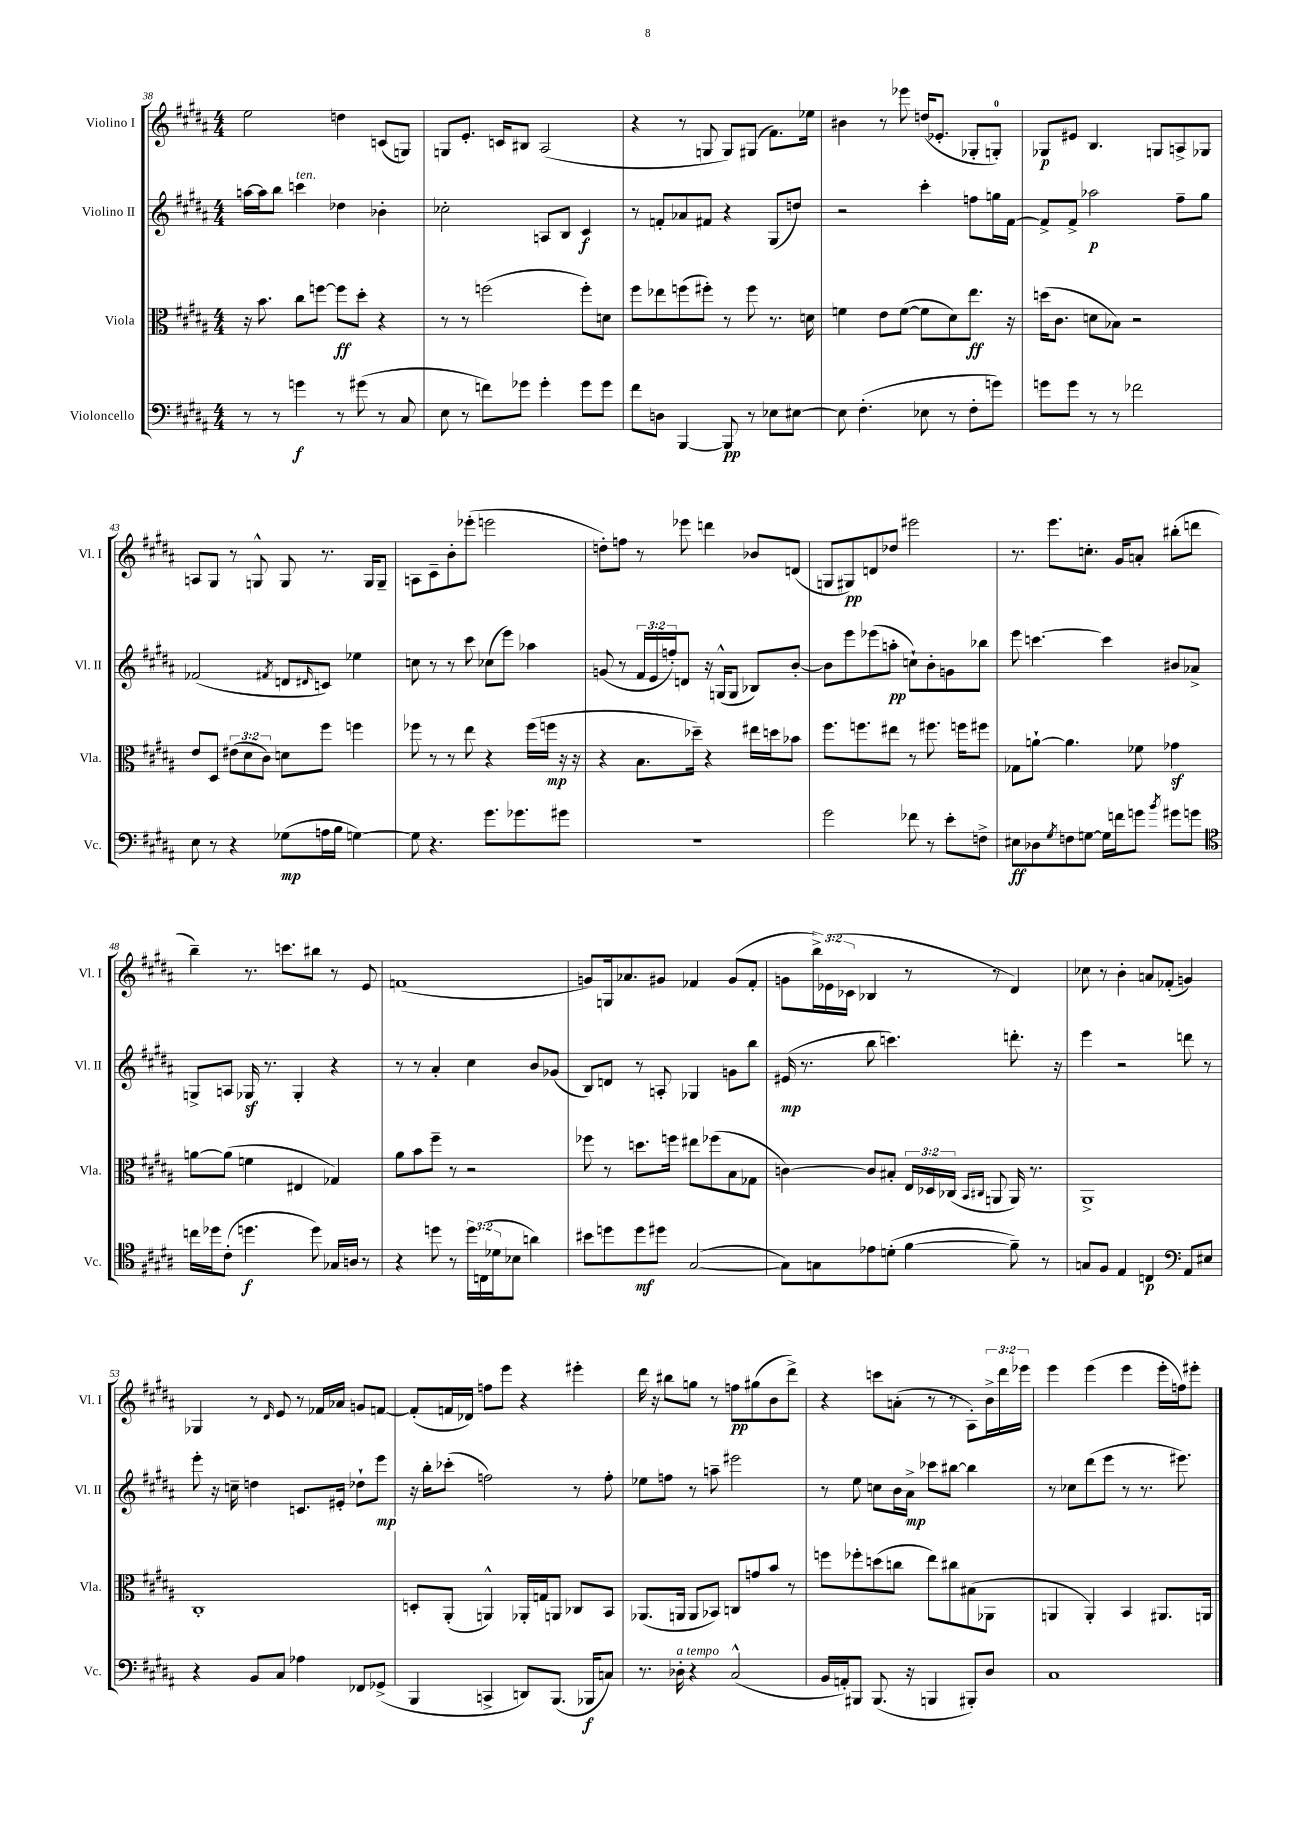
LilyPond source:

<<
\new StaffGroup <<
\new Staff = "s0" \with { instrumentName = "Violino I" shortInstrumentName = "Vl. I" } {
    \clef treble \key b \major \numericTimeSignature \time 4/4 \override Staff.TupletNumber.text = #tuplet-number::calc-fraction-text
    e''2 d''4 c'8( g8) |
    g8 e'8.-. c'16 bis8 ais2( |
    r4 r8 g8 g8) gis8( fis'8.) ees''16 |
    bis'4 r8 ees'''8 d''16( ees'8.-. ges8-. g8-0-.) |
    ges8\p eis'8 b4. g8 a8-> ges8 |
    a8 gis8 r8 g8-^ g8 r8. g16 g8-- |
    a8 cis'8-- b'8-. ees'''8-.( e'''2 |
    d''8-.) f''8 r8 ees'''8 d'''4 bes'8 d'8( |
    g8 gis8\pp) d'8 des''8 eis'''2 |
    r8. e'''8. c''8.-. gis'16 a'8-. bis''8-.( d'''8 |
    b''4--) r8. c'''8. bis''8 r8 e'8 |
    f'1( |
    g'8) g16 aes'8. gis'8 fes'4 gis'8( fes'8-. |
    g'8 \tuplet 3/2 { b''16->) ees'16( ces'16 } bes4 r8 r8 dis'4) |
    ces''8 r8 b'4-. a'8 fes'8-.( g'4) |
    ges4 r8 \grace { dis'16 } e'8 r8 fes'16 aes'16 g'8 f'8~ |
    f'8-.( f'16 des'16) f''8 e'''8 r4 eis'''4-. |
    dis'''16 r16 bis''8 g''8 r8 f''8\pp gis''8( b'8 dis'''8->) |
    r4 c'''8 a'8-.( r8 r8 ais8-.) \tuplet 3/2 { b'16-> dis'''16 ees'''16 } |
    e'''4 e'''4( e'''4 e'''16-. f''16) eis'''8-. \bar "|." |
}
\new Staff = "s1" \with { instrumentName = "Violino II" shortInstrumentName = "Vl. II" } {
    \clef treble \key b \major \numericTimeSignature \time 4/4 \override Staff.TupletNumber.text = #tuplet-number::calc-fraction-text
    a''16~ a''16 b''8 c'''4^\markup { \italic "ten." } des''4 bes'4-. |
    ces''2-. a8 b8 cis'4\f |
    r8 f'8-. aes'8 fis'8 r4 gis8( d''8) |
    r2 cis'''4-. f''8 g''16 fis'16~ |
    fis'8-> fis'8-> aes''2\p fis''8-- gis''8 |
    fes'2( \acciaccatura { fis'8 } d'8 \grace { dis'16 } c'8) ees''4 |
    c''8 r8 r8 cis'''8 ces''8( e'''8) aes''4 |
    g'8( r8 \tuplet 3/2 { fis'16 e'16 f''16-.) } d'8 r16 g16-^( g8 bes8) b'8~-. |
    b'8 e'''8 ees'''8( a''8-.\pp c''8-!) b'8-. g'8 bes''8 |
    e'''8 c'''4.~ c'''4 bis'8 aes'8-> |
    g8-> a8 ges16\sf r8. ges4-. r4 |
    r8 r8 ais'4-. cis''4 b'8 ges'8( |
    b8) d'8 r8 a8-. ges4 g'8 b''8 |
    eis'16\mp( r8. b''8 c'''4.) d'''8.-. r16 |
    e'''4 r2 d'''8 r8 |
    e'''8-. r16 c''16-- d''4 c'8. eis'16-. des''8-! e'''8\mp |
    r16 b''16-. ces'''8-.( f''2) r8 f''8-. |
    ees''8 f''8 r8 a''8-- eis'''2 |
    r8 e''8 c''8 b'16 ais'16->\mp ces'''8 bis''8~ bis''4 |
    r8 ces''8 dis'''8( e'''8 r8 r8. eis'''8.) \bar "|." |
}
\new Staff = "s2" \with { instrumentName = "Viola" shortInstrumentName = "Vla." } {
    \clef alto \key b \major \numericTimeSignature \time 4/4 \override Staff.TupletNumber.text = #tuplet-number::calc-fraction-text
    r16 b'8. cis''8 f''8~ f''8\ff dis''8-. r4 |
    r8 r8 f''2( f''8-.) d'8 |
    fis''8 ees''8 f''8( fis''8-.) r8 fis''8 r8. d'16 |
    f'4 e'8 f'8~( f'8 dis'8) e''8.\ff r16 |
    d''16( cis'8. d'8 bes8) r2 |
    e'8 dis8 \tuplet 3/2 { eis'8( dis'8 cis'8) } d'8 fis''8 f''4 |
    fes''8 r8 r8 e''8 r4 fes''16( f''16\mp r16 r16 |
    r4 b8. des''16--) r4 eis''16 d''16 bes'8 |
    fis''8. f''8. eis''8 r8 fis''8. f''16 fis''8 |
    ges8 a'8~-! a'4. fes'8 ges'4\sf |
    a'8~ a'8( f'4 eis4 ges4) |
    ais'8 b'8 fis''8-- r8 r2 |
    fes''8 r8 d''8. f''16 eis''8 fes''8( b8 ges8 |
    c'4~) c'8 bis8-. \tuplet 3/2 { e16 des16 ces16( } \grace { b,16 cis16 } a,8 a,16) r8. |
    ais,1-> |
    cis1-. |
    d8-. ais,8-.( a,4-^) aes,16-. g16 a,8 ces8 b,8 |
    aes,8.( a,16 a,8 bes,8) c8 g'8 b'8 r8 |
    f''8 fes''8-. d''8( c''8 e''8) cis''8 bis8( aes,8 |
    a,4 a,4-.) b,4 ais,8. a,16 \bar "|." |
}
\new Staff = "s3" \with { instrumentName = "Violoncello" shortInstrumentName = "Vc." } {
    \clef bass \key b \major \numericTimeSignature \time 4/4 \override Staff.TupletNumber.text = #tuplet-number::calc-fraction-text
    r8 r8 g'4\f r8 gis'8( r8 cis8 |
    e8 r8 f'8) ges'8 ges'4-. ges'8 ges'8 |
    fis'8 d8 b,,4~ b,,8\pp r8 ees8 eis8~ |
    eis8 fis4.-.( ees8 r8 fis8-. g'8) |
    g'8 g'8 r8 r8 fes'2 |
    e8 r8 r4 ges8\mp( a16 b16 g4~) |
    g8 r4. gis'8. ges'8. gis'8 |
    r1 |
    gis'2 fes'8 r8 e'8-. f8-> |
    eis8\ff des8 \acciaccatura { gis8 } f8 g8~ g16 f'16 g'8 \acciaccatura { b'8 } gis'8 g'8 |
    \clef tenor c''16 des''16 cis'8-.( d''4.\f d''8) ges16 a16 r8 |
    r4 d''8 r8 \tuplet 3/2 { d''16 c16( des'16 } bes8 a'4) |
    bis'8 d''8 d''8\mf dis''8 gis2~( |
    gis8) g8 ees'8 d'8-.( fis'4~ fis'8--) r8 |
    g8 fis8 e4 c4\p \clef bass ais,8 eis8 |
    r4 b,8 cis8 aes4 fes,8 ges,8->( |
    b,,4 c,4-> d,8) b,,8.( bes,,16\f c8) |
    r8. des16-.^\markup { \italic "a tempo" } r4 cis2-^( |
    b,16 a,16-.) bis,,8 bis,,8.( r16 b,,4 bis,,8-.) dis8 |
    cis1 \bar "|." |
}
>>
>>
\layout { \context { \Score currentBarNumber = #38 } }
